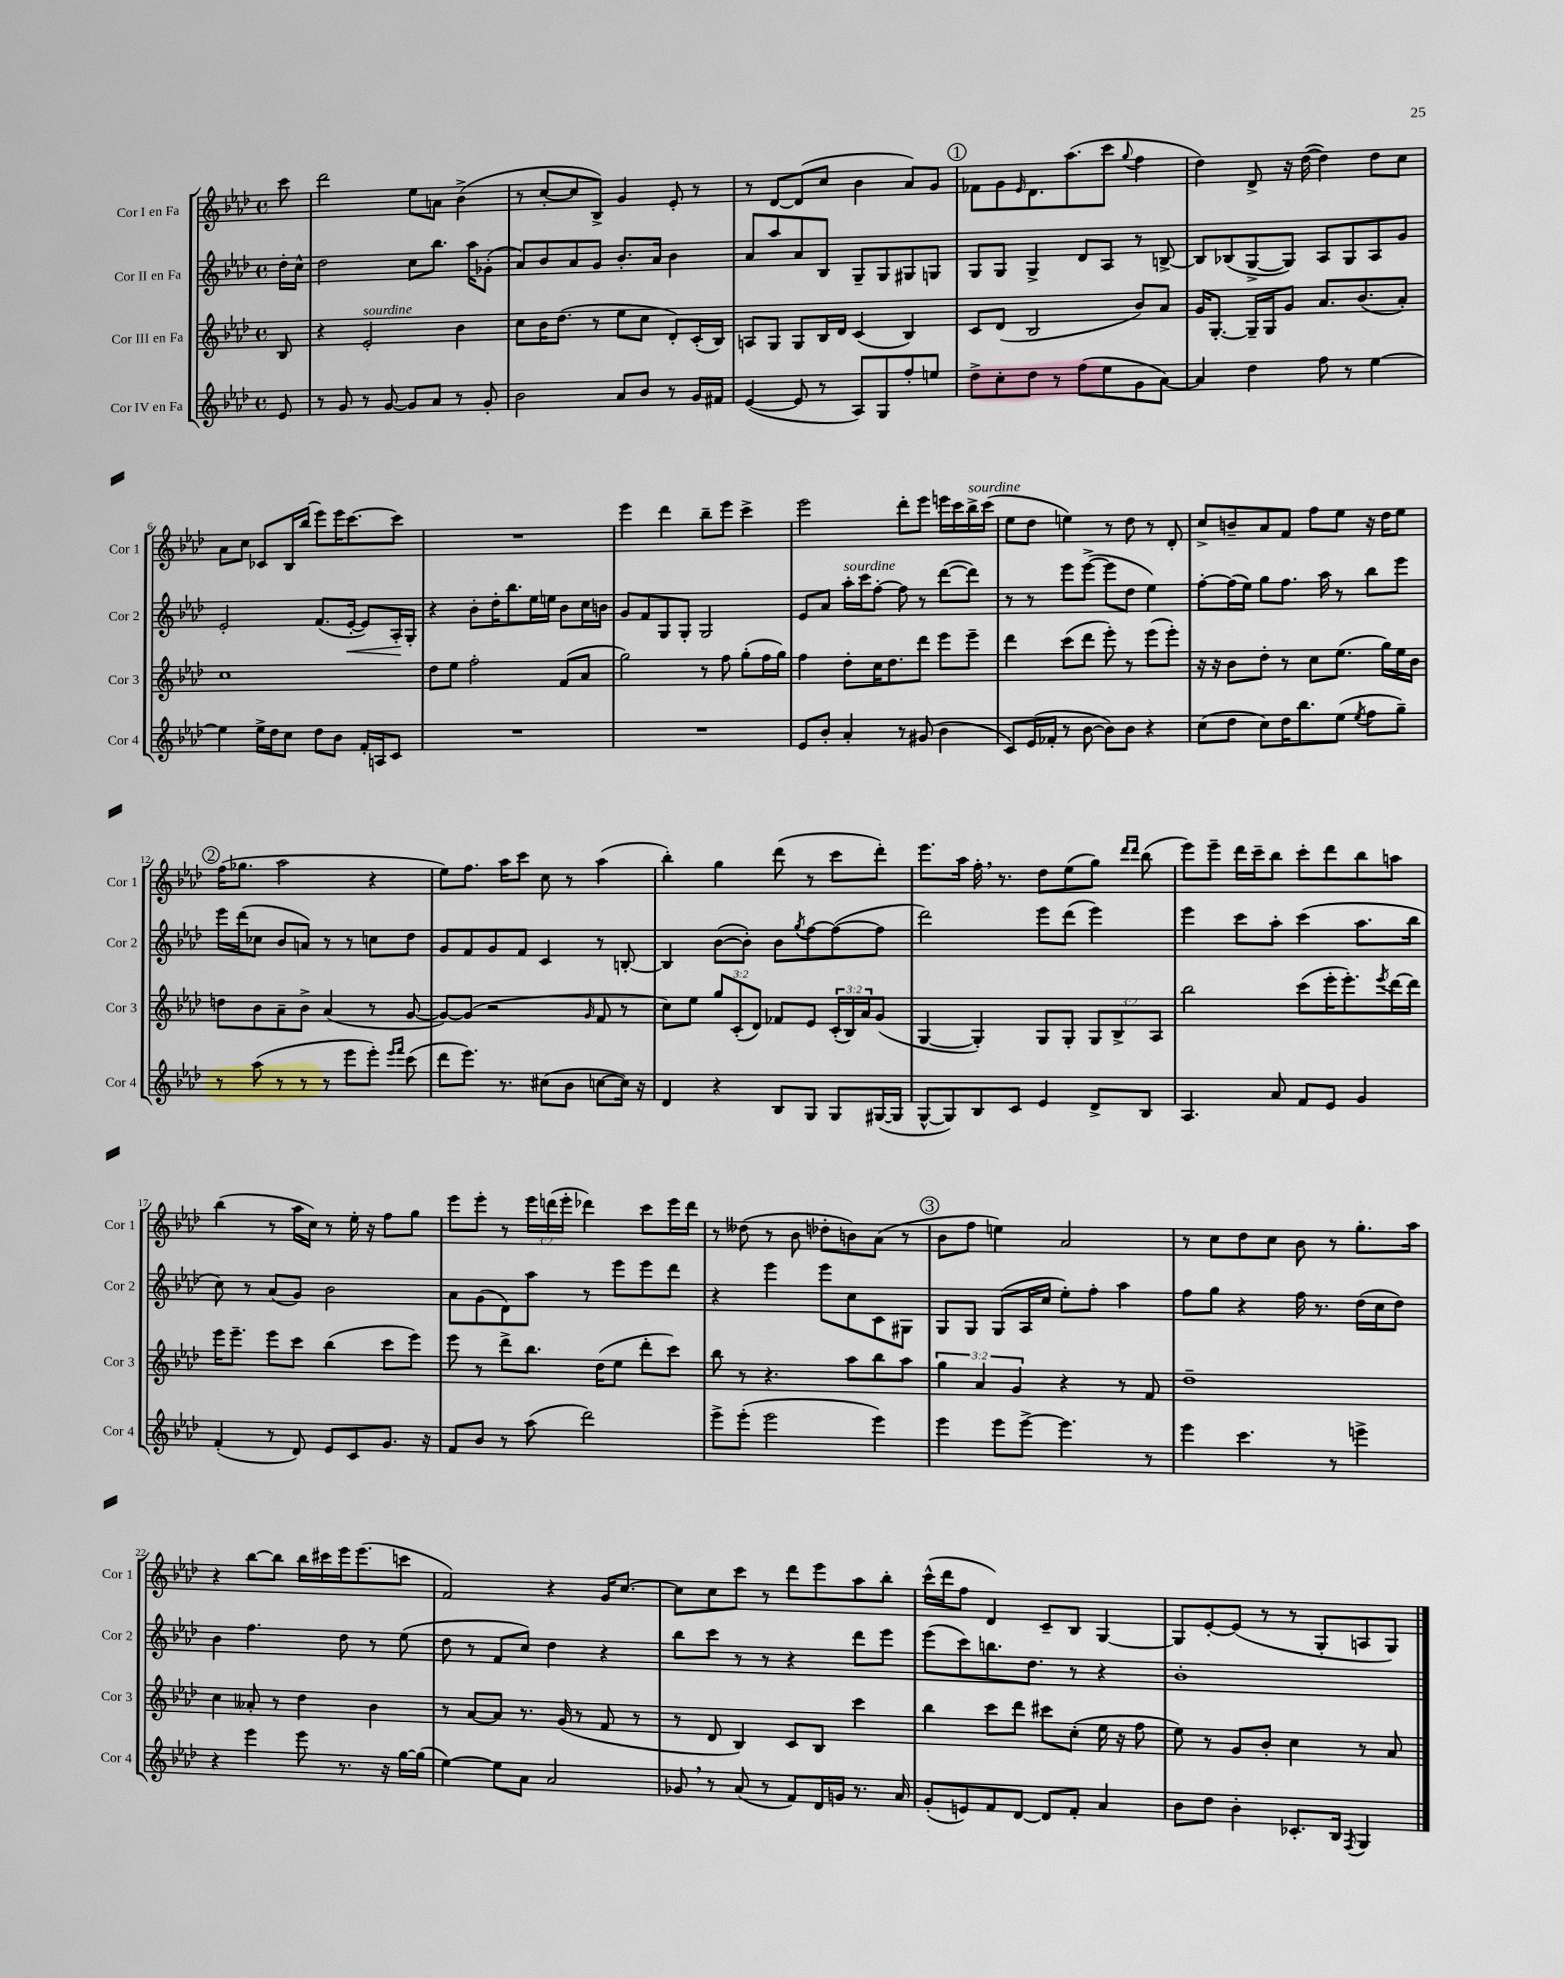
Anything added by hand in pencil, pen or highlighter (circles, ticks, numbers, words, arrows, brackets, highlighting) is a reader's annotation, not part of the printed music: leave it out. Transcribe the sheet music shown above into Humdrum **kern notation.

**kern	**kern	**kern	**dynam	**kern
*part4	*part3	*part2	*part2	*part1
*staff4	*staff3	*staff2	*staff2	*staff1
*I"Cor IV en Fa	*I"Cor III en Fa	*I"Cor II en Fa	*	*I"Cor I en Fa
*I'Cor 4	*I'Cor 3	*I'Cor 2	*	*I'Cor 1
*clefG2	*clefG2	*clefG2	*	*clefG2
*k[b-e-a-d-]	*k[b-e-a-d-]	*k[b-e-a-d-]	*	*k[b-e-a-d-]
*M4/4	*M4/4	*M4/4	*	*M4/4
*met(c)	*met(c)	*met(c)	*	*met(c)
=	=	=	=	=
8e-/	8B-/	16dd-'\LL	.	8ccc\
.	.	16cc^^\JJ	.	.
=1	=1	=1	=1	=1
8r	4r	2dd-\	.	2ddd-\
8g/	.	.	.	.
!	!LO:TX:a:i:t=sourdine	!	!	!
8r	2e-'/	.	.	.
[8g/	.	.	.	.
8g/L]	.	8cc\L	.	8ee-\L
8a-/J	.	8.bb-\J	.	8an\J
8r	4b-\	.	.	(4b-^\
.	.	16aa-\KL	.	.
8g'/	.	(8g-X'\J	.	.
=2	=2	=2	=2	=2
2b-\	8cc\L	8a-/L)	.	8r
.	16b-\K	8b-/	.	[8cc'/L
.	(8.dd-\J	.	.	.
.	.	8a-/	.	8cc/]
.	8r	8g/J	.	8B-^/J)
8a-/L	8ee-\L	8.b-'/L	.	4g/
8b-/J	8cc\J	.	.	.
.	.	16a-/Jk	.	.
8r	8d-'/L)	4b-\	.	8e-'/
16g/LL	(16c'/L	.	.	8r
16f#X/JJ	16B-/JJ)	.	.	.
=3	=3	=3	=3	=3
([4e-/	8An/L	8a-/L	.	8r
.	8G/J	8aa-/	.	[8d-/L
8e-/]	8G/L	8a-/	.	(8d-/]
8r	16B-/L	8B-/J	.	8cc/J
.	16d-/JJ	.	.	.
8A-/L)	(4c/	8G~/L	.	4b-\
8G/	.	8G/	.	.
8ff'/	4B-/)	8G#X/	.	8a-/L)
8een/J	.	8Gn/J	.	8g/J
!!LO:REH:place=s1:t=1
=4	=4	=4	=4	=4
8dd-^\L	8c/L	8G/L	.	8f-X\L
8cc'\	(8d-/J	8G/J	.	8g\
.	.	.	.	16qqe-/
8dd-\J	2B-/	4G^/	.	8.d-\
8r	.	.	.	.
.	.	.	.	(8.aa-\
(8ff\L	.	8d-/L	.	.
8ee-\	.	8A-/J	.	8ccc\J
.	.	.	.	8qqgg/
8g\	8b-/L)	8r	.	4ff\
[8a-\J)	8a-/J	[8Bn^/	.	.
=5	=5	=5	=5	=5
4a-/]	16g/KL	8B/L]	.	4dd-\)
.	[8.G'/J	.	.	.
.	.	(8B-X/	.	.
4dd-\	16G~/LL]	[8G^/	.	8d-^/
.	16G/J	.	.	.
.	8g/J	8G/J])	.	16r
.	.	.	.	([16dd-\
8ff\	8.a-/L	8A-/L	.	4dd-\])
8r	.	8G/	.	.
.	(8.b-/	.	.	.
[4ee-\	.	8A-/	.	8dd-\L
.	8a-'/J)	8g/J	.	8cc\J
!!LO:LB:g=z
=6	=6	=6	=6	=6
4ee-\]	1cc	2e-'/	.	8a-\L
.	.	.	.	8cc\J
16ee-^\LL	.	.	.	8c-X/L
16dd-\J	.	.	.	.
8cc\J	.	.	.	16B-/L
.	.	.	.	(16bb-/JJ
8dd-\L	.	(8.f/L	.	8eee-\L)
8b-\J	.	.	.	16eee-\K
!	!	!	!LO:HP:b	!
.	.	[16e-'/Jk	<	[8.ccc\
16f'/LL	.	8e-/L])	.	.
16An/J	.	.	.	.
8c/J	.	16A-'/L	.	8ccc\J]
.	.	16G'/JJ	[	.
=7	=7	=7	=7	=7
1r	8dd-\L	4r	.	1r
.	8ee-\J	.	.	.
.	2ff'\	8b-'\L	.	.
.	.	16dd-'\K	.	.
.	.	8.bb-\	.	.
.	.	16ee-\L	.	.
.	.	16een\JJ	.	.
.	(8f/L	8b-\L	.	.
.	8a-/J	16cc\L	.	.
.	.	16bn\JJ	.	.
=8	=8	=8	=8	=8
1r	2gg\)	8g/L	.	4eee-\
.	.	8f/	.	.
.	.	8G/	.	4ddd-\
.	.	8G'/J	.	.
.	8r	2G/	.	8bb-~\L
.	8ff\	.	.	8eee-\J
.	(8gg'\L	.	.	4ccc^\
.	16ff\L	.	.	.
.	16gg\JJ)	.	.	.
=9	=9	=9	=9	=9
8e-/L	4ff\	8e-/L	.	2eee-\
8b-'/J	.	8a-/J	.	.
!	!	!LO:TX:a:i:t=sourdine	!	!
4a-'/	8dd-'\L	16aa-'\LL	.	.
.	.	16ccc\J	.	.
.	16cc\K	[8ff'\J	.	.
.	8.dd-\	.	.	.
8r	.	8ff\]	.	8ddd-'\L
(8g#X/	8ddd-\J	8r	.	8eee-\J
4b-\	8eee-\L	([8ddd-\L	.	16eeen\LL
.	.	.	.	16ccc\
!	!	!	!	!LO:TX:a:i:t=sourdine
.	8eee-~\J	8ddd-\J])	.	16bb-^\
.	.	.	.	(16ccc\JJ
=10	=10	=10	=10	=10
8c/L)	4ddd-\	8r	.	8ee-\L
(16e-/L	.	8r	.	8dd-\J
16f-X'/JJ	.	.	.	.
8r	(8ccc\L	8eee-\L	.	4een\)
[8b-\	8ddd-\J	([8eee-^\J	.	.
8b-\L])	8eee-'\)	8eee-\L]	.	8r
8b-\J	8r	8dd-\J	.	8dd-\
4r	(8eee-\L	4ee-\)	.	8r
.	8eee-'\J)	.	.	8d-'/
=11	=11	=11	=11	=11
(8cc\L	16r	[8ff'\L	.	8cc^/L
.	16r	.	.	.
8dd-\J	8b-\L	(16ff\L]	.	8bn~/
.	.	16ee-\JJ)	.	.
8cc\L)	8dd-'\J	8gg\L	.	8a-/
16dd-\K	8r	8.ff\J	.	8f/J
8.bb-\	.	.	.	.
.	8cc\L	.	.	8ff\L
.	.	16aa-\	.	.
(8ee-\J	(8.ee-\J	8r	.	8ee-\J
8qee-/	.	.	.	.
8ff\L	.	8bb-\L	.	16r
.	16gg\LL)	.	.	16dd-\KL
8gg~\J)	16ee-\	8eee-\J	.	8ee-\J
.	16b-\JJ	.	.	.
!!LO:LB:g=z
!!LO:REH:place=s1:t=2
=12	=12	=12	=12	=12
8r	8ddn\L	16eee-\LL	.	(16ff\KL
.	.	(16ddd-\J	.	8.gg-X\J
(8aa-\	8b-\	8cc-X\J	.	.
8r	8a-~\	8b-/L	.	2aa-\
8r	8b-^\J	8an/J)	.	.
8r	(4a-/	8r	.	.
8eee-\L	.	8r	.	.
8eee-'\J)	8r	8ccn\L	.	4r
16qqeee-/LL	.	.	.	.
16qqfff/JJ	.	.	.	.
(8ccc\	[8g/	8dd-\J	.	.
=13	=13	=13	=13	=13
8ddd-\L	8g/L_)	8g/L	.	8ee-\L)
8.eee-\J)	(8g/J]	8f/	.	8.ff\J
.	2r	8g/	.	.
8.r	.	.	.	16aa-\KL
.	.	8f/J	.	8ccc\J
(8cc#X\L	.	4c/	.	8cc\
8b-\J	.	.	.	8r
.	16qqg/	.	.	.
[8ccn\L	8f/	8r	.	(4aa-\
16cc\Jk])	8r	[8Bn'/	.	.
16r	.	.	.	.
=14	=14	=14	=14	=14
4d-/	8cc\L)	4B/]	.	4bb-'\)
.	8ee-\J	.	.	.
4r	12gg/L	([8b-\L	.	4gg\
.	(12c'/	.	.	.
.	.	8b-'\J])	.	.
.	12d-/J)	.	.	.
8B-/L	8f-X/L	8b-\L	.	(8ddd-\
.	.	8qgg/	.	.
8G/J	8e-/J	[8ff\	.	8r
8G/L	(24c'/LL	(8ff\_	.	8ccc\L
.	24B-/)	.	.	.
.	24a-/J	.	.	.
([16G#X/L	(8g/J	8ff\J]	.	8ddd-'\J)
16G#/JJ]	.	.	.	.
=15	=15	=15	=15	=15
[8G^^/L	[4G/	2ddd-\)	.	8.eee-\L
8G/])	.	.	.	.
.	.	.	.	16aa-\Jk
8B-/	4G'/])	.	.	16ff',\
.	.	.	.	8.r
8c/J	.	.	.	.
4e-/	8G/L	8eee-\L	.	8dd-\L
.	8G'/J	(8ddd-\J	.	(8ee-\
8d-^/L	12G/L	4eee-\)	.	8gg\J)
.	12B-^/	.	.	.
.	.	.	.	16qqddd-/LL
.	.	.	.	16qqddd-/JJ
8B-/J	.	.	.	(8bb-\
.	12A-/J	.	.	.
=16	=16	=16	=16	=16
4.A-/	2bb-\	4eee-\	.	8eee-\L)
.	.	.	.	8eee-~\J
.	.	8ccc\L	.	16ddd-\LL
.	.	.	.	16ccc~\J
8a-/	.	8aa-'\J	.	8bb-\J
8f/L	(8ccc\L	(4ccc\	.	8ccc'\L
8e-/J	16eee-'\K	.	.	8ddd-\
.	8.eee-'\)	.	.	.
4g/	.	8.aa-\L	.	8bb-\
.	8qeee-/	.	.	.
.	[16ddd-\L	.	.	8aan\J
.	16ddd-\JJ]	16bb-\Jk	.	.
!!LO:LB:g=z
=17	=17	=17	=17	=17
(4f'/	16eee-\KL	8cc\)	.	(4bb-\
.	8.eee-~\J	.	.	.
.	.	8r	.	.
8r	8eee-\L	(8a-/L	.	8r
8d-/)	8ccc\J	8g/J)	.	16aa-\LL
.	.	.	.	16cc\JJ)
8e-/L	(4bb-\	2b-\	.	8r
8c/	.	.	.	16ee-'\
.	.	.	.	16r
8.g/J	8ccc\L	.	.	8ff\L
.	8eee-\J)	.	.	8gg\J
16r	.	.	.	.
=18	=18	=18	=18	=18
8f/L	8eee-\	8a-\L	.	8eee-\L
8b-/J	8r	(8g\	.	8eee-'\J
8r	8ddd-^\L	8d-\)	.	8r
(8aa-\	8.bb-\J	8aa-\J	.	24eee-\LL
.	.	.	.	(24dddn\
.	.	.	.	24eee-'\JJ
2ddd-\)	.	8r	.	4ddd-X\)
.	(16dd-\KL	.	.	.
.	8ee-\J	8eee-\L	.	.
.	8ddd-'\L	8eee-\	.	8ccc\L
.	8ccc\J)	8ddd-\J	.	16eee-\L
.	.	.	.	16ddd-\JJ
=19	=19	=19	=19	=19
8eee-^\L	8bb-\	4r	.	8r
(8eee-'\J	8r	.	.	(8dd--X\
2eee-\	4.r	4eee-\	.	8r
.	.	.	.	8b-\
.	.	8eee-\L	.	8dd-X'\L
.	8aa-\L	8cc\	.	8bn\)
4eee-\)	8bb-\	8c\	.	(8a-\J
.	8aa-\J	8G#X\J	.	8r
!!LO:REH:place=s1:t=3
=20	=20	=20	=20	=20
4eee-\	6gg\	8G/L	.	8b-\L
.	.	8G/J	.	8ff\J
.	6a-/	.	.	.
8eee-\L	.	(8G/L	.	4een\)
.	6g/	.	.	.
[8eee-^\J	.	16A-/L	.	.
.	.	16cc/JJ	.	.
4.eee-\]	4r	8ee-'\L)	.	2a-/
.	.	8ff'\J	.	.
.	8r	4aa-\	.	.
8r	8f/	.	.	.
=21	=21	=21	=21	=21
4eee-\	1dd-~	8ff\L	.	8r
.	.	8gg\J	.	8cc\L
4.ccc\	.	4r	.	8dd-\
.	.	.	.	8cc\J
.	.	16ff\	.	8b-\
.	.	8.r	.	.
8r	.	.	.	8r
4eeen^\	.	(16dd-\LL	.	8.gg'\L
.	.	16cc\J	.	.
.	.	8dd-\J)	.	.
.	.	.	.	16aa-\Jk
!!LO:LB:g=z
=22	=22	=22	=22	=22
4r	4cc\	4b-\	.	4r
4eee-\	8a--X'/	4.ff\	.	[8bb-\L
.	8r	.	.	8bb-\J]
8eee-\	4dd-\	.	.	16bb-\LL
.	.	.	.	16ccc#X\
8.r	.	8dd-\	.	16eee-\J
.	.	.	.	(8.eee-\
.	4b-\	8r	.	.
16r	.	.	.	.
[16gg\LL	.	(8ee-\	.	8cccn\J
(16gg\JJ]	.	.	.	.
=23	=23	=23	=23	=23
[4ee-\)	8r	8dd-\	.	2f/)
.	[8a-/L	8r	.	.
8ee-\L]	8a-/J]	8f/L	.	.
8a-\J	8.r	8cc/J)	.	.
2a-/	.	4dd-\	.	4r
.	(16g/	.	.	.
.	8r	.	.	.
.	8f/	4r	.	16g/KL
.	.	.	.	[8.cc/J
.	8r	.	.	.
=24	=24	=24	=24	=24
8g-X,/	8r	8bb-\L	.	8cc\L]
8r	8d-/	8ccc\J	.	8cc\
(8a-/	4B-/)	8r	.	8ccc\J
8r	.	8r	.	8r
8f/L)	8c/L	4r	.	8ddd-\L
16d-/L	8B-/J	.	.	8eee-\
16gn/JJ	.	.	.	.
8.r	4ccc\	8ddd-\L	.	8aa-\
.	.	8eee-\J	.	8bb-'\J
16a-/	.	.	.	.
=25	=25	=25	=25	=25
(8g'/L	4bb-\	(8eee-\L	.	(16ccc^^\LL
.	.	.	.	16ddd-\J
8en/)	.	8ccc\)	.	8ff\J
8f/	8ccc\L	8.bbn\	.	4d-/)
[8d-/J	8ddd-\J	.	.	.
.	.	8.dd-\J	.	.
8d-/L]	8ccc#X\L	.	.	8c~/L
8f'/J	(8cc'\J	8r	.	8B-/J
4a-/	16ee-\	4r	.	[4G/
.	16r	.	.	.
.	8ff\	.	.	.
=26	=26	=26	=26	=26
8b-\L	8ee-\)	1b-'	.	8G/L]
8dd-\J	8r	.	.	[8e-'/
4b-'\	8g/L	.	.	(8e-/J]
.	8b-'/J	.	.	8r
8.c-X'/L	4cc\	.	.	8r
.	.	.	.	8G'/L
16B-/Jk	.	.	.	.
8qF/	.	.	.	.
4G/	8r	.	.	8An/
.	8a-/	.	.	8G/J)
==	==	==	==	==
*-	*-	*-	*-	*-
